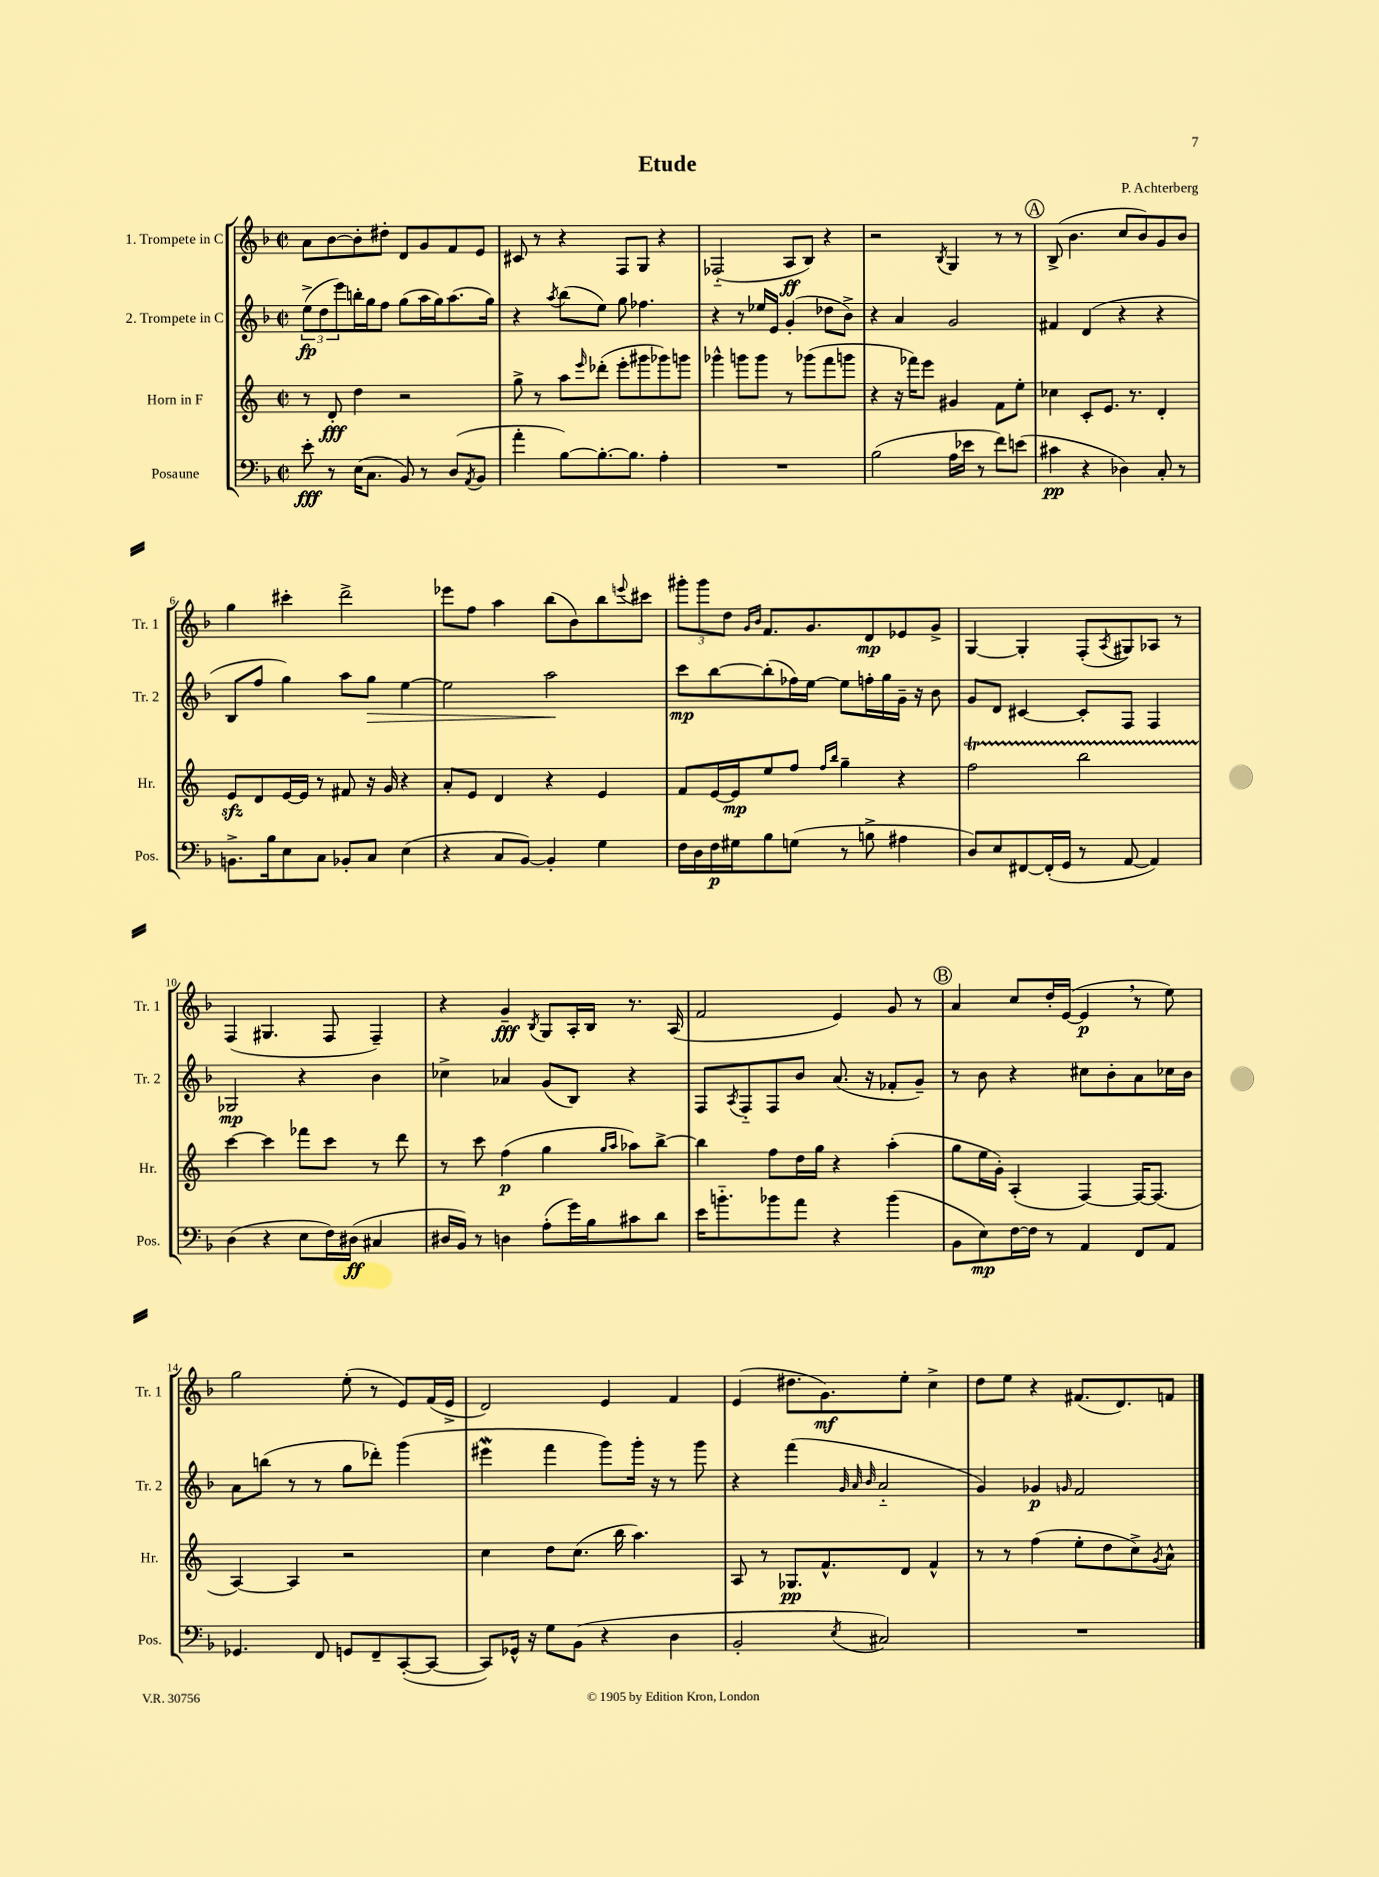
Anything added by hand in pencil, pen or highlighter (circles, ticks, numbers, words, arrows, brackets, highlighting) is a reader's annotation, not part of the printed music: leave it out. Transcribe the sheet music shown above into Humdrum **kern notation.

**kern	**kern	**kern	**kern
*staff4	*staff3	*staff2	*staff1
*clefF4	*clefG2	*clefG2	*clefG2
*k[b-]	*k[]	*k[b-]	*k[b-]
*M2/2	*M2/2	*M2/2	*M2/2
*met(c|)	*met(c|)	*met(c|)	*met(c|)
8e'	8r	(12ee^	8a
.	.	12dd	.
8r	8d'	.	[8b-
.	.	12eee)	.
(16E	4dd	16bb'	8b-']
8.C	.	16gg	.
.	.	8ff	8dd#'
8BB-)	2r	(8gg	8d
8r	.	16aa	8g
.	.	16gg)	.
(8D	.	(8.aa	8f
8qAA	.	.	.
8BB-	.	.	8e
.	.	16gg)	.
=	=	=	=
4a'	8gg^	4r	8c#
.	8r	.	8r
.	.	8qaa	.
[8B-)	8aa	(8bb-	4r
.	16qqeee	.	.
8.B-'_	(8ddd-'	8ee)	.
.	8eee'	8gg	8F
8.B-]	.	.	.
.	8ggg#	4.ff-	8G
4A'	8ggg-)	.	4r
.	8ggg	.	.
=	=	=	=
1r	4ggg-^^	4r	(2F-'~
.	8ggg	8r	.
.	8ggg	16ee-	.
.	.	16e	.
.	8r	(4g'	8A
.	(8ggg-	.	8B-)
.	8fff	8dd-	4r
.	8ggg	8b-^)	.
=	=	=	=
(2B-	4r	4r	2r
.	16r	4a	.
.	16fff-)	.	.
.	8eee	.	.
.	.	.	8qB-
16A	4g#	2g	4G
16e-	.	.	.
8r	.	.	.
8f)	8f	.	8r
(8e	8ee'	.	8r
=	=	=	=
4c#	4cc-	4f#	(8B-^
.	.	.	4.b-
4r	8c'	(4d	.
.	8.e	.	.
4D-)	.	4r	8cc
.	8.r	.	.
.	.	.	8b-)
8C'	4d'	4r	8g
8r	.	.	8b-
=	=	=	=
8.BB^	8e	8B-	4gg
.	8d	8ff	.
16B-	.	.	.
8E	[16e	4gg)	4ccc#'
.	16e]	.	.
8C	8r	.	.
8BB-'	8f#	8aa	2ddd^
8C	16r	8gg	.
.	16g	.	.
(4E	4r	[4ee	.
=	=	=	=
4r	8a'	2ee]	8eee-
.	8e	.	8ff
8C	4d	.	4aa
[8BB-)	.	.	.
4BB-']	4r	2aa	(8bb-
.	.	.	8b-)
4G	4e	.	8bb-
.	.	.	8qqeee
.	.	.	8ccc#
=	=	=	=
16F	8f	8ccc	12ggg#'
16D	.	.	.
.	.	.	12ggg#
16F	[16e	[8bb-	.
.	.	.	12dd
16G#	16e]	.	.
.	.	.	16qqg
.	.	.	16qqb-
8B-	8ee	(8bb-']	8.f
(8G	8ff	16ff-)	.
.	.	[16ee	8.g
.	16qqff	.	.
.	16qqbb	.	.
8r	4gg~	8ee]	.
8B^	.	16ff'	8d
.	.	16gg	.
4A#	4r	16g~	8e-
.	.	16r	.
.	.	8b-	8g^
=	=	=	=
8D)	2ff	8g	[4G
8E	.	8d	.
[8FF#	.	[4c#	4G']
(16FF#']	.	.	.
16GG	.	.	.
8r	2bb	8c#']	(8F'
.	.	.	8qA
[8AA	.	8F	8G#)
4AA])	.	4F	8A-
.	.	.	8r
=	=	=	=
(4D	[4ccc	2G-	(4F
4r	4ccc]	.	4.G#
8E	8fff-	4r	.
16F)	8ccc	.	8F
(16D#	.	.	.
4C#	8r	4b-	4F~)
.	8ddd	.	.
=	=	=	=
16D#	8r	4cc-^	4r
16BB-)	.	.	.
8r	8ccc	.	.
4D	(4ff	4a-	4g~
.	.	.	8qB-
(8A'	4gg	(8g	8G
16g)	.	8B-)	16A'
16B-	.	.	16B-
.	16qqgg	.	.
.	16qqaa	.	.
8c#	8aa-)	4r	8.r
8d	[8bb^	.	.
.	.	.	(16A
=	=	=	=
16e	4bb]	8F	2f
8.b'~	.	.	.
.	.	8qA	.
.	.	8F'~	.
8b-	8ff	8F	.
8a	16dd	8b-	.
.	16gg	.	.
4r	4r	(8.a	4e)
.	.	16r	.
(4b-	(4aa'	8f-'	8g
.	.	8g~)	8r
=	=	=	=
8BB-	8gg	8r	4a
8E)	16ee	8b-	.
.	16g')	.	.
[16F	(4A'	4r	8cc
16F]	.	.	.
8r	.	.	16dd'
.	.	.	([16e
4AA	[4F)	8cc#	4e]
.	.	8b-'	.
8FF	16F_	8a	8r
.	(8.F]	.	.
8AA	.	16cc-	8ee)
.	.	16b-	.
=	=	=	=
4.GG-	[4A)	8a	2gg
.	.	(8bb	.
.	4A]	8r	.
8FF	.	8r	.
8GG	2r	8gg	(8ee'
8FF~	.	8ddd-')	8r
([8CC'	.	(4ggg	8e)
8CC_	.	.	(16f
.	.	.	16e^
=	=	=	=
8CC])	4cc	4eee#	2d)
16GG-^^	.	.	.
16r	.	.	.
8G	8dd	4fff	.
(8BB-	(8.cc	.	.
4r	.	8ggg)	4e
.	16bb	.	.
.	4.aa)	16ggg'	.
.	.	16r	.
4D	.	8r	4f
.	.	8ggg	.
=	=	=	=
2BB-'	8A	4r	(4e
.	8r	.	.
.	8.G-	(4fff	8.dd#
.	8.f^^	.	8.g)
.	.	32qqg	.
.	.	32qqa	.
8qE	.	32qqb-	.
2C#)	.	2a'~	.
.	8d	.	8ee'
.	4f^^	.	4cc^
=	=	=	=
1r	8r	4g)	8dd
.	8r	.	8ee
.	(4ff	4g-	4r
.	.	16qqg	.
.	8ee'	2f	(8.f#
.	8dd	.	.
.	.	.	8.d)
.	8cc^)	.	.
.	8qg	.	.
.	8a^^	.	8f
==	==	==	==
*-	*-	*-	*-
